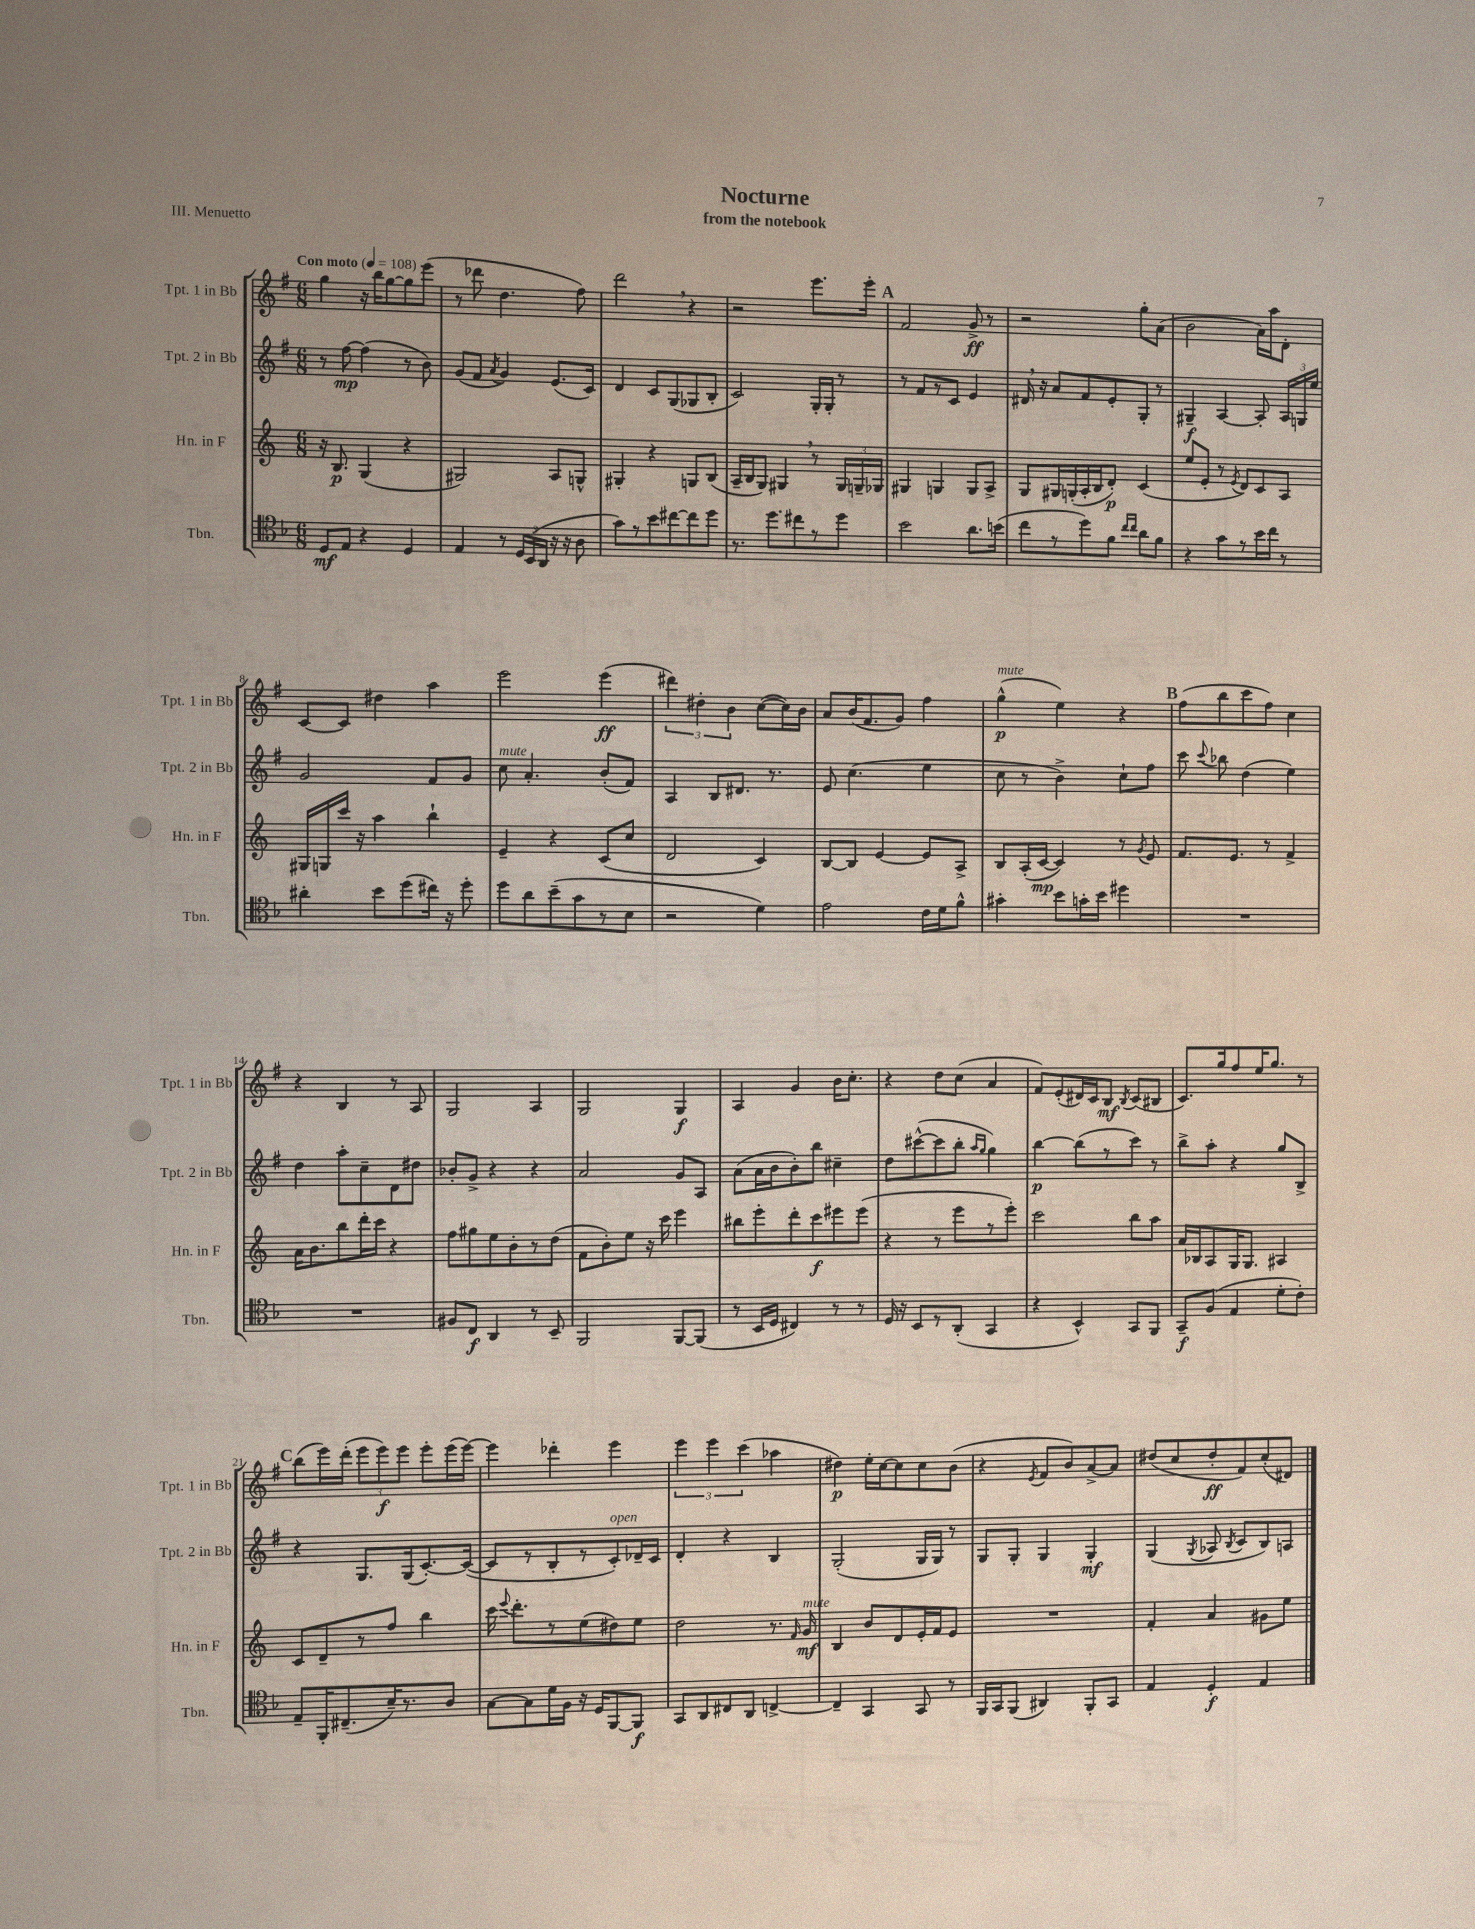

**kern	**dynam	**kern	**dynam	**kern	**dynam	**kern	**dynam
*part4	*part4	*part3	*part3	*part2	*part2	*part1	*part1
*staff4	*staff4	*staff3	*staff3	*staff2	*staff2	*staff1	*staff1
*I"Tbn.	*	*I"Hn. in F	*	*I"Tpt. 2 in Bb	*	*I"Tpt. 1 in Bb	*
*I'Tbn.	*	*I'Hn. in F	*	*I'Tpt. 2 in Bb	*	*I'Tpt. 1 in Bb	*
*clefC4	*	*clefG2	*	*clefG2	*	*clefG2	*
*k[b-]	*	*k[]	*	*k[f#]	*	*k[f#]	*
*M6/8	*	*M6/8	*	*M6/8	*	*M6/8	*
*MM108	*	*MM108	*	*MM108	*	*MM108	*
=1	=1	=1	=1	=1	=1	=1	=1
!	!	!	!	!	!	!LO:TX:a:B:t=Con moto	!
8D/L	mf	16r	.	8r	.	4gg\	.
.	.	8.B/	p	.	.	.	.
8E/J	.	.	.	[8ff#\	mp	.	.
4r	.	(4G/	.	(4ff#\]	.	16r	.
.	.	.	.	.	.	16bb\KL	.
.	.	.	.	.	.	[8gg\	.
4D/	.	4r	.	8r	.	8gg\]	.
.	.	.	.	8b\)	.	(8eee\J	.
=2	=2	=2	=2	=2	=2	=2	=2
4E/	.	2G#X/)	.	(8g/L	.	8r	.
.	.	.	.	8f#/J	.	8ddd-X\	.
.	.	.	.	8qa/	.	.	.
8r	.	.	.	4g/)	.	4.dd\	.
24D/LL	.	.	.	.	.	.	.
(24BB-/	.	.	.	.	.	.	.
24AA/JJ	.	.	.	.	.	.	.
16r	.	8A/L	.	(8.e/L	.	.	.
16r	.	.	.	.	.	.	.
8A\	.	8Gn^^/J	.	.	.	8ff#\)	.
.	.	.	.	16c/Jk)	.	.	.
=3	=3	=3	=3	=3	=3	=3	=3
8g\L)	.	4G#X'/	.	4d/	.	2ddd,\	.
8r	.	.	.	.	.	.	.
8b-\	.	4r	.	8c/L	.	.	.
[8cc#X\	.	.	.	(8G/	.	.	.
8cc#\]	.	8Gn/L	.	8G-X/	.	4r	.
8dd\J	.	(8B/J	.	8B'/J	.	.	.
=4	=4	=4	=4	=4	=4	=4	=4
8.r	.	16A~/LL	.	2c/)	.	2r	.
.	.	16B/J	.	.	.	.	.
.	.	8G/J)	.	.	.	.	.
8.dd\L	.	.	.	.	.	.	.
.	.	4G#X,/	.	.	.	.	.
8cc#X\	.	.	.	.	.	.	.
8r	.	8r	.	16G'/LL	.	8.eee\L	.
.	.	.	.	16G'/JJ	.	.	.
8dd\J	.	24G#/LL	.	8r	.	.	.
.	.	24Gn~/	.	.	.	.	.
.	.	.	.	.	.	16eee'\Jk	.
.	.	24G-X/JJ	.	.	.	.	.
!!LO:REH:place=s1:t=A
=5	=5	=5	=5	=5	=5	=5	=5
2b-\	.	4G#X/	.	8r	.	2f#/	.
.	.	.	.	8f#/L	.	.	.
.	.	4Gn/	.	8r	.	.	.
.	.	.	.	8c/J	.	.	.
8.a\L	.	8G/L	.	4e/	.	8g^/	ff
.	.	8A^/J	.	.	.	8r	.
(16bn\Jk	.	.	.	.	.	.	.
=6	=6	=6	=6	=6	=6	=6	=6
8cc\L	.	8G/L	.	16d#X,/	.	2r	.
.	.	.	.	16r	.	.	.
8r	.	16G#X/L	.	8a/L	.	.	.
.	.	(16Gn'/	.	.	.	.	.
8dd\)	.	16A'/	.	8f#/	.	.	.
.	.	16B/J	.	.	.	.	.
8f\J	.	8d'/J)	p	8e'/	.	.	.
16qqcc/LL	.	.	.	.	.	.	.
16qqcc/JJ	.	.	.	.	.	.	.
8a\L	.	(4c/	.	8G'/J	.	8gg'\L	.
8f\J	.	.	.	8r	.	(8a\J	.
=7	=7	=7	=7	=7	=7	=7	=7
4r	.	8ee/L	.	4G#X~/	f	2b\	.
.	.	8e'/J	.	.	.	.	.
8g\L	.	8r	.	[4A/	.	.	.
.	.	8qe/	.	.	.	.	.
8r	.	8d/L)	.	.	.	.	.
16b-\L	.	8c/	.	8A'/]	.	16a\LL)	.
16cc\JJ	.	.	.	.	.	16aa\J	.
8r	.	8A/J	.	24A/LL	.	8d'\J	.
.	.	.	.	24Gn/	.	.	.
.	.	.	.	24ee/JJ	.	.	.
!!LO:LB:g=z
=8	=8	=8	=8	=8	=8	=8	=8
4a#X'\	.	16G#X/LL	.	2g/	.	[8c/L	.
.	.	16Gn/	.	.	.	.	.
.	.	16ccc/JJ	.	.	.	8c/J]	.
.	.	16r	.	.	.	.	.
8b-\L	.	4aa\	.	.	.	4dd#X\	.
(8dd\	.	.	.	.	.	.	.
16cc#X\Jk)	.	4bb`\	.	8f#/L	.	4aa\	.
16r	.	.	.	.	.	.	.
8dd'\	.	.	.	8g/J	.	.	.
=9	=9	=9	=9	=9	=9	=9	=9
!	!	!	!	!LO:TX:a:i:t=mute	!	!	!
8dd\L	.	4e~/	.	8cc\	.	2eee\	.
8a\	.	.	.	4.a'/	.	.	.
(8b-~\	.	4r	.	.	.	.	.
8g\	.	.	.	.	.	.	.
8r	.	(8c/L	.	(8b'/L	.	(4eee\	ff
8B-\J	.	8cc/J	.	8f#/J)	.	.	.
=10	=10	=10	=10	=10	=10	=10	=10
2r	.	2d/	.	4A/	.	6ddd#X\)	.
.	.	.	.	.	.	6dd#X'\	.
.	.	.	.	8B/L	.	.	.
.	.	.	.	.	.	6b\	.
.	.	.	.	8.d#X/J	.	.	.
4d\)	.	4c/)	.	.	.	([8cc\L	.
.	.	.	.	8.r	.	.	.
.	.	.	.	.	.	16cc\L])	.
.	.	.	.	.	.	16b\JJ	.
=11	=11	=11	=11	=11	=11	=11	=11
2e\	.	[8B/L	.	8e/	.	8a/L	.
.	.	8B/J]	.	(4.cc\	.	(16b/K	.
.	.	.	.	.	.	8.f#/	.
.	.	[4e/	.	.	.	.	.
.	.	.	.	.	.	8g/J)	.
16c\LL	.	8e/L]	.	4ee\	.	4ff#\	.
16d\J	.	.	.	.	.	.	.
8f^^\J	.	8A^/J	.	.	.	.	.
=12	=12	=12	=12	=12	=12	=12	=12
!	!	!	!	!	!	!LO:TX:a:i:t=mute	!
4g#X'\	.	8B/L	.	8cc\	.	(4gg^^\	p
.	.	(16A'/L	.	8r	.	.	.
.	.	[16c/JJ	mp	.	.	.	.
8b-\L	.	4c/])	.	4b^\)	.	4ee\)	.
16gn'\L	.	.	.	.	.	.	.
16b-\JJ	.	.	.	.	.	.	.
4dd#X\	.	8r	.	8cc`\L	.	4r	.
.	.	8qg/	.	.	.	.	.
.	.	8e/	.	8ff#\J	.	.	.
!!LO:REH:place=s1:t=B
=13	=13	=13	=13	=13	=13	=13	=13
2.r	.	8.f/L	.	8ccc\	.	(8ff#\L	.
.	.	.	.	8qqccc/	.	.	.
.	.	.	.	8bb-X\	.	8bb\	.
.	.	8.e/J	.	.	.	.	.
.	.	.	.	(4dd\	.	8ccc\	.
.	.	8r	.	.	.	8ff#\J)	.
.	.	4f^/	.	4ee\)	.	4cc\	.
!!LO:LB:g=z
=14	=14	=14	=14	=14	=14	=14	=14
2.r	.	16a\KL	.	4dd\	.	4r	.
.	.	8.b\	.	.	.	.	.
.	.	8bb\	.	8aa'\L	.	4B/	.
.	.	16ddd'\L	.	8cc~\	.	.	.
.	.	16ccc\JJ	.	.	.	.	.
.	.	4r	.	8d\	.	8r	.
.	.	.	.	8dd#X\J	.	8A/	.
=15	=15	=15	=15	=15	=15	=15	=15
8F#X/L	.	8ff\L	.	8b-X'/L	.	2G/	.
8C/J	f	8gg#X\	.	8g^/J	.	.	.
4AA/	.	8ee\	.	4r	.	.	.
.	.	8b'\	.	.	.	.	.
8r	.	8r	.	4r	.	4A/	.
8BB-~/	.	(8dd\J	.	.	.	.	.
=16	=16	=16	=16	=16	=16	=16	=16
2FF/	.	8f\L	.	2a/	.	2G/	.
.	.	8b'\)	.	.	.	.	.
.	.	8ee\J	.	.	.	.	.
.	.	16r	.	.	.	.	.
.	.	16ccc\	.	.	.	.	.
[8FF/L	.	4eee\	.	8g/L	.	4G/	f
(8FF/J]	.	.	.	8A/J	.	.	.
=17	=17	=17	=17	=17	=17	=17	=17
8r	.	8bb#X\L	.	(8a\L	.	4A/	.
16BB-/LL	.	8eee'\	.	16a\L	.	.	.
16D/JJ	.	.	.	16b\J	.	.	.
4C#X/)	.	8ddd'\	.	8b'\)	.	4g/	.
.	.	8ccc\	f	8bb\J	.	.	.
8r	.	8eee#X\	.	4cc#X~\	.	16b\KL	.
.	.	.	.	.	.	8.cc'\J	.
8r	.	(8eee#\J	.	.	.	.	.
=18	=18	=18	=18	=18	=18	=18	=18
16D/	.	4r	.	8dd\L	.	4r	.
16r	.	.	.	.	.	.	.
8BB-/L	.	.	.	([8ccc#X^^\	.	.	.
8r	.	8r	.	8ccc#\]	.	8dd\L	.
(8AA'/J	.	8eee\L	.	8bb'\J	.	(8cc\J	.
.	.	.	.	16qqaa/LL	.	.	.
.	.	.	.	16qqgg/JJ	.	.	.
4GG/	.	8r	.	4gg\)	.	4a/	.
.	.	8eee'\J)	.	.	.	.	.
=19	=19	=19	=19	=19	=19	=19	=19
4r	.	2ccc\	.	[4bb\	p	8f#/L)	.
.	.	.	.	.	.	(8e'/	.
4BB-^^/)	.	.	.	(8bb\L]	.	16d#X/L)	.
.	.	.	.	.	.	16c/J	.
.	.	.	.	8r	.	8B/J	mf
.	.	.	.	.	.	8qB/	.
8GG/L	.	8bb\L	.	8ccc\J)	.	(8c/L	.
8FF/J	.	8aa\J	.	8r	.	8B#X/J	.
=20	=20	=20	=20	=20	=20	=20	=20
8GG~/L	f	16a/LL	.	8bb^\L	.	8.c/L)	.
.	.	16B-X/J	.	.	.	.	.
(8F/J	.	8A/	.	8aa'\J	.	.	.
.	.	.	.	.	.	16gg/k	.
4E/	.	16G/K	.	4r	.	8ff#/	.
.	.	8.G/J	.	.	.	.	.
.	.	.	.	.	.	16ee/K	.
.	.	.	.	.	.	8.gg/J	.
8d'\L	.	4A#X/	.	8gg/L	.	.	.
8c'\J)	.	.	.	8B^/J	.	8r	.
!!LO:LB:g=z
!!LO:REH:place=s1:t=C
=21	=21	=21	=21	=21	=21	=21	=21
8E~/L	.	8c/L	.	4r	.	(8bb\L	.
16FF'/K	.	8d~/	.	.	.	16eee\L)	.
(8.C#X~/	.	.	.	.	.	(16ddd'\JJ	.
.	.	8r	.	8.G/L	.	12eee\L	.
.	.	.	.	.	.	12eee\)	f
16B-~/K)	.	8ff/J	.	.	.	.	.
.	.	.	.	.	.	12eee\J	.
8.r	.	.	.	(16G/k	.	.	.
.	.	4bb\	.	[8.c'/)	.	8eee'\L	.
8A/J	.	.	.	.	.	(16eee\L	.
.	.	.	.	(16c/Jk_	.	[16eee\JJ)	.
=22	=22	=22	=22	=22	=22	=22	=22
[8G\L	.	16ccc\	.	8c/L]	.	4eee\]	.
.	.	8qqeee/	.	.	.	.	.
.	.	8.ddd'\L	.	.	.	.	.
8G\]	.	.	.	8r	.	.	.
16d\L	.	8r	.	8B'/	.	4ddd-X'\	.
16F\JJ	.	.	.	.	.	.	.
16r	.	(8ee\	.	8r	.	.	.
16D/KL	.	.	.	.	.	.	.
!	!	!	!	!LO:TX:a:i:t=open	!	!	!
[8FF/	.	8dd#X\)	.	8c'/)	.	4eee\	.
8FF/J]	f	8ee\J	.	16d-X~/L	.	.	.
.	.	.	.	16c/JJ	.	.	.
=23	=23	=23	=23	=23	=23	=23	=23
8GG/L	.	2dd\	.	4d'/	.	6eee\	.
8AA/	.	.	.	.	.	.	.
.	.	.	.	.	.	6eee\	.
8C#X/	.	.	.	4r	.	.	.
.	.	.	.	.	.	(6ccc\	.
8AA/J	.	.	.	.	.	.	.
[4Cn^/	.	8.r	.	4B/	.	4aa-X\	.
.	.	16qqf/	.	.	.	.	.
!	!	!LO:TX:a:i:t=mute	!	!	!	!	!
.	.	16g/	mf	.	.	.	.
=24	=24	=24	=24	=24	=24	=24	=24
4C~/]	.	4B/	.	(2G'/	.	4dd#X\)	p
4GG/	.	8b/L	.	.	.	16ee'\LL	.
.	.	.	.	.	.	[16cc\J	.
.	.	8d/	.	.	.	8cc\]	.
8GG/	.	16e'/L	.	16G/LL	.	8cc\	.
.	.	16f/J	.	16G/JJ)	.	.	.
8r	.	8e/J	.	8r	.	(8b\J	.
=25	=25	=25	=25	=25	=25	=25	=25
16FF/LL	.	2.r	.	8G/L	.	4r	.
16GG/J	.	.	.	.	.	.	.
(8FF/J	.	.	.	8G'/J	.	.	.
.	.	.	.	.	.	8qe/	.
4AA#X/)	.	.	.	4G/	.	8f#/L	.
.	.	.	.	.	.	8b/)	.
8FF'/L	.	.	.	4G'/	mf	[8a^/	.
8GG/J	.	.	.	.	.	8a/J]	.
=26	=26	=26	=26	=26	=26	=26	=26
4E/	.	4f'/	.	(4G/	.	(8dd#X/L	.
.	.	.	.	.	.	8cc/	.
.	.	.	.	8qG/	.	.	.
4D'/	f	4a/	.	8A-X/	.	8dd#'/	ff
.	.	.	.	8qB/	.	.	.
.	.	.	.	8c/L	.	8f#/)	.
4E/	.	8g#X\L	.	8B/)	.	(8cc'/	.
.	.	8ee\J	.	8An/J	.	8d#X/J)	.
==	==	==	==	==	==	==	==
*-	*-	*-	*-	*-	*-	*-	*-
